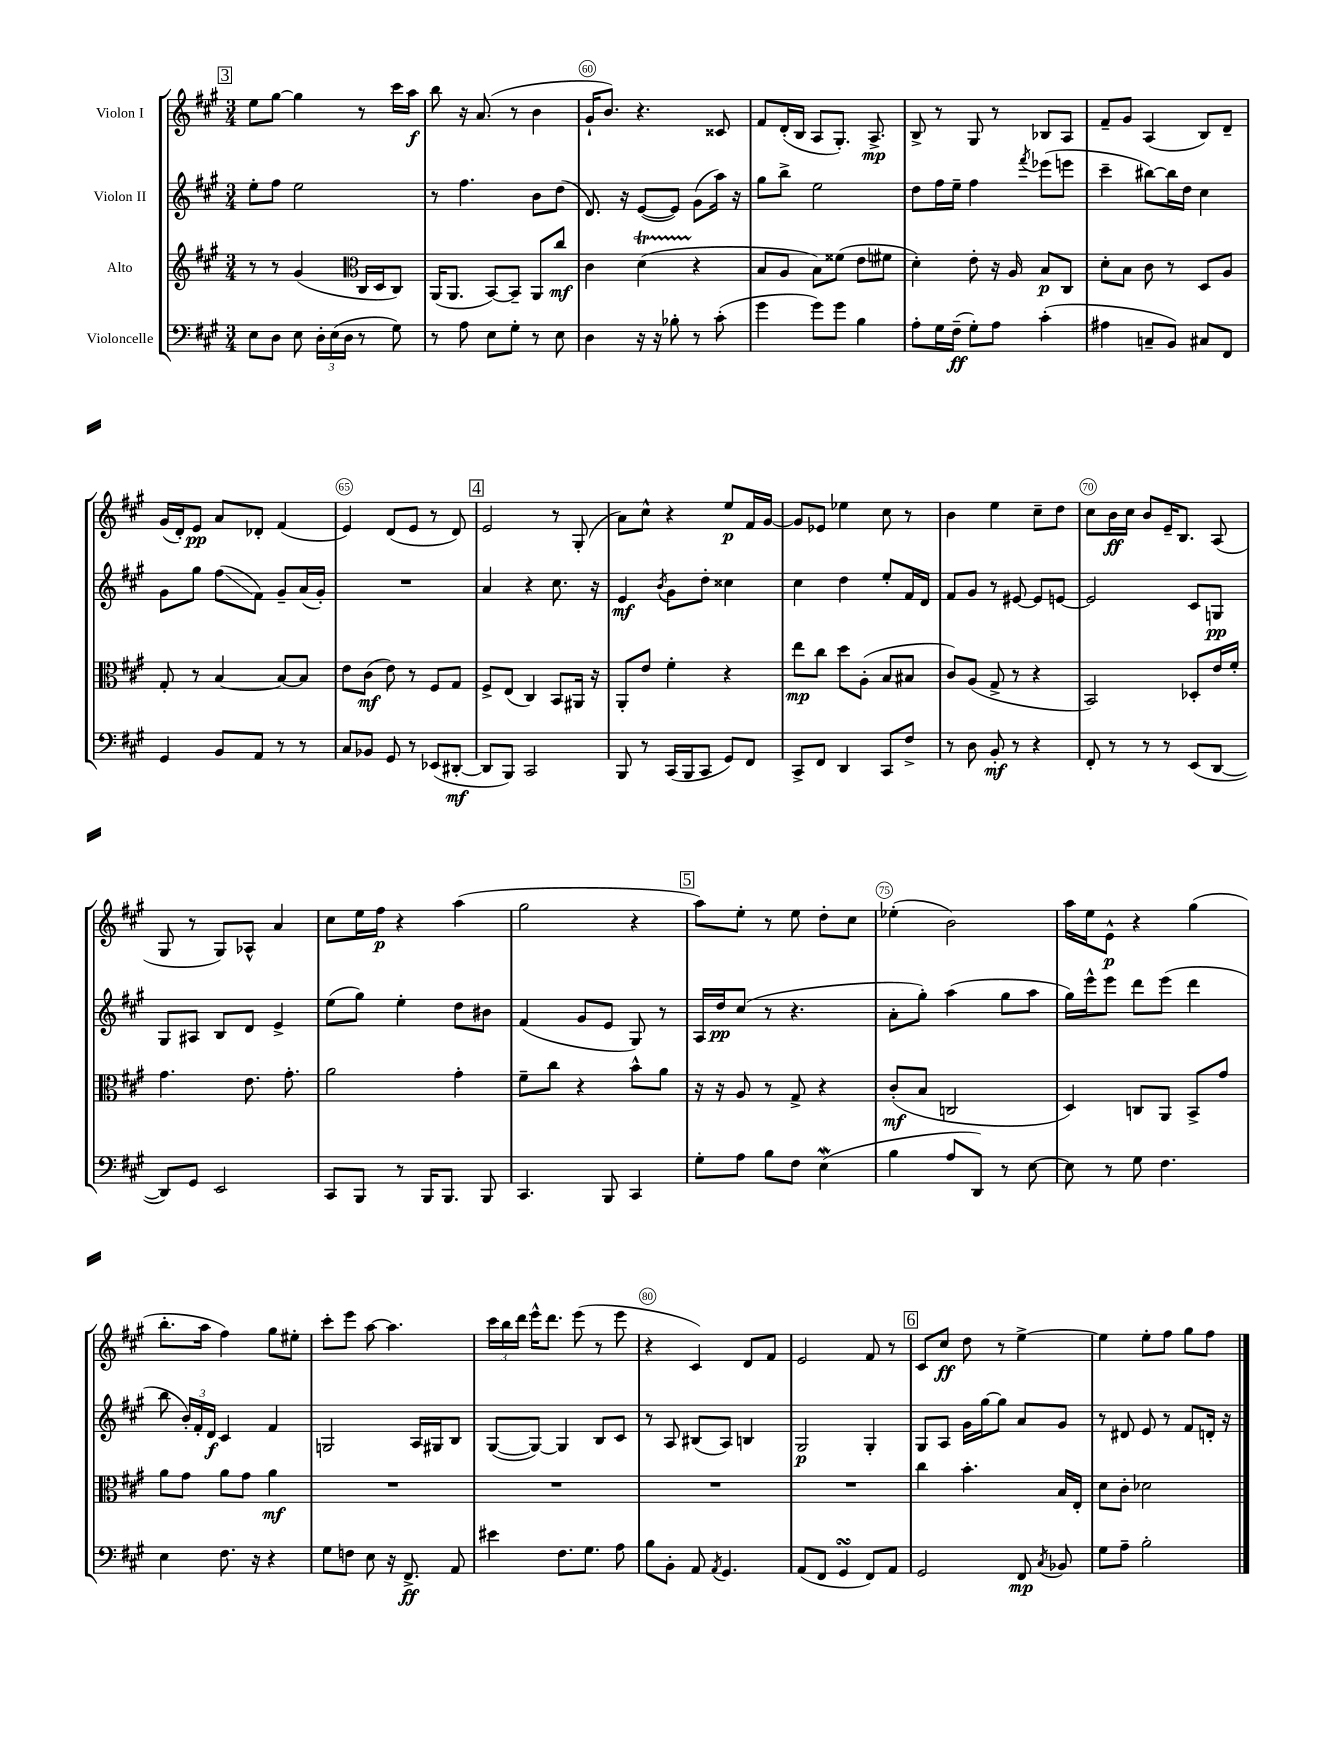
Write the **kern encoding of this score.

**kern	**kern	**kern	**kern
*staff4	*staff3	*staff2	*staff1
*clefF4	*clefG2	*clefG2	*clefG2
*k[f#c#g#]	*k[f#c#g#]	*k[f#c#g#]	*k[f#c#g#]
*M3/4	*M3/4	*M3/4	*M3/4
8E\L	8r	8ee'\L	8ee\L
8D\J	8r	8ff#\J	[8gg#\J
8E\	(4g#/	2ee\	4gg#\]
24D'\LL	.	.	.
(24E\	.	.	.
24D\JJ	.	.	.
*	*clefC3	*	*
8r	16C#/LL	.	8r
.	16D/J	.	.
8G#\)	8C#/J)	.	16ccc#\LL
.	.	.	16aa\JJ
=	=	=	=
8r	(16AA/LK	8r	8bb\
.	8.AA/J	.	.
8A\	.	4.ff#\	16r
.	.	.	(8.a/
8E\L	[8BB/L)	.	.
8G#'\J	8BB~/]J	.	8r
8r	8AA/L	8b\L	4b\
8E\	8cc#/J	(8dd\J	.
=	=	=	=
4D\	4c#\	8.d/)	16g#`/LK
.	.	.	8.b/J)
.	.	16r	.
16r	(4d\	([8e/L	4.r
16r	.	.	.
8B-'\	.	8e/]J)	.
8r	4r	(8g#\L	.
(8c#'\	.	16aa\Jk)	8c##/
.	.	16r	.
=	=	=	=
4g#\	8B/L	8gg#\L	8f#/L
.	8A/J	8bb^\J	(16d'/L
.	.	.	16B/JJ
8g#\L)	8B\L)	2ee\	8A/L
8g#\J	(8f##\J	.	8.G#'/J)
4B\	8e\L	.	.
.	.	.	8.A^/
.	8f#\J	.	.
=	=	=	=
8A'\L	4d'\)	8dd\L	8B^/
16G#\L	.	16ff#\L	8r
(16F#~\JJ	.	16ee~\JJ	.
8G#'\L)	8e'\	4ff#\	8G#/
8A\J	16r	.	8r
.	16A/	.	.
.	.	8qfff#/	.
(4c#'\	8B/L	(8eee-\L	8B-/L
.	8C#/J	8eee\J	8A/J
=	=	=	=
4A#\	8d'\L	4ccc#~\	8f#~/L
.	8B\J	.	8g#/J
8C~/L	8c#\	[8bb#\L)	(4A/
8BB/J)	8r	16bb#\]L	.
.	.	16dd\JJ	.
8C#/L	8D/L	4cc#\	8B/L)
8FF#/J	8A/J	.	8d~/J
=	=	=	=
4GG#/	8G#'/	8g#\L	(16g#/LL
.	.	.	16d'/J)
.	8r	8gg#\J	8e/J
8BB/L	[4B/	(8ff#\L	8a/L
8AA/J	.	8f#\J)	8d-'/J
8r	8B/_L	8g#~/L	(4f#/
8r	8B/]J	(16a/L	.
.	.	16g#'/JJ)	.
=	=	=	=
8C#/L	8e\L	2.r	4e/)
8BB-/J	(8c#\J	.	.
8GG#/	8e\)	.	(8d/L
8r	8r	.	8e/J
(8EE-/L	8F#/L	.	8r
[8DD#'/J	8G#/J	.	8d/)
=	=	=	=
8DD#/]L	8F#^/L	4a/	2e/
8BBB/J)	(8E/J	.	.
2CC#/	4C#/)	4r	.
.	8BB/L	8.cc#\	8r
.	16AA#/Jk	.	(8G#'/
.	16r	16r	.
=	=	=	=
8BBB/	8AA'/L	4e/	8a\L)
8r	8e/J	.	8cc#^^\J
.	.	8qb/	.
(16CC#/LL	4f#'\	8g#\L	4r
16BBB/J	.	.	.
8CC#/J	.	8dd'\J	.
8GG#/L)	4r	4cc##\	8ee/L
8FF#/J	.	.	16f#/L
.	.	.	[16g#/JJ
=	=	=	=
8CC#^/L	8ee\L	4cc#\	8g#/]L
8FF#/J	8cc#\J	.	8e-/J
4DD/	8dd\L	4dd\	4ee-\
.	(8A'\J	.	.
8CC#/L	8B/L	8ee'/L	8cc#\
8F#^/J	8B#/J	16f#/L	8r
.	.	16d/JJ	.
=	=	=	=
8r	8c#/L)	8f#/L	4b\
8D\	(8A/J	8g#/J	.
8BB'/	8G#^/	8r	4ee\
8r	8r	[8e#/	.
4r	4r	8e#/]L	8cc#~\L
.	.	[8e/J	8dd\J
=	=	=	=
8FF#'/	2BB/)	2e/]	8cc#\L
8r	.	.	16b\L
.	.	.	16cc#\JJ
8r	.	.	8b/L
8r	.	.	16e~/K
.	.	.	8.B/J
(8EE/L	8D-'/L	8c#/L	.
[8DD/J	16e/L	8G/J	(8A/
.	16f#'/JJ	.	.
=	=	=	=
8DD/]L)	4.g#\	8G#/L	8G#/
8GG#/J	.	8A#/J	8r
2EE/	.	8B/L	8G#/L)
.	8.e\	8d/J	8A-^^/J
.	.	4e^/	4a/
.	8.g#'\	.	.
=	=	=	=
8CC#/L	2a\	(8ee\L	8cc#\L
8BBB/J	.	8gg#\J)	16ee\L
.	.	.	16ff#\JJ
8r	.	4ee'\	4r
16BBB/LK	.	.	.
8.BBB/J	.	.	.
.	4g#'\	8dd\L	(4aa\
8BBB/	.	8b#\J	.
=	=	=	=
4.CC#/	8f#~\L	(4f#/	2gg#\
.	8cc#\J	.	.
.	4r	8g#/L	.
8BBB/	.	8e/J	.
4CC#/	8b^^\L	8G#/)	4r
.	8a\J	8r	.
=	=	=	=
8G#'\L	16r	16A/LL	8aa\L)
.	16r	16dd/J	.
8A\J	8A/	(8cc#/J	8ee'\J
8B\L	8r	8r	8r
8F#\J	8G#^/	4.r	8ee\
(4E\	4r	.	8dd'\L
.	.	.	8cc#\J
=	=	=	=
4B\	(8c#'/L	8a'\L	(4ee-'\
.	8B/J	8gg#'\J)	.
8A/L	2C/	(4aa\	2b\)
8DD/J)	.	.	.
8r	.	8gg#\L	.
[8E\	.	8aa\J	.
=	=	=	=
8E\]	4D/)	16gg#\LL)	16aa\LL
.	.	16eee^^\J	16ee\J
8r	.	8eee\J	8e^^\J
8G#\	8C/L	8ddd\L	4r
4.F#\	8AA/J	(8eee\J	.
.	8BB^/L	4ddd\	(4gg#\
.	8g#/J	.	.
=	=	=	=
4E\	8a\L	8bb\	8.bb'\L
.	8g#\J	24b'/LL)	.
.	.	24f#'/	.
.	.	.	16aa\Jk
.	.	24d/JJ	.
8.F#\	8a\L	4c#/	4ff#\)
.	8g#\J	.	.
16r	.	.	.
4r	4a\	4f#/	8gg#\L
.	.	.	8ee#'\J
=	=	=	=
8G#\L	2.r	2G/	8ccc#'\L
8F\J	.	.	8eee\J
8E\	.	.	[8aa\
16r	.	.	4.aa\]
8.FF#^/	.	.	.
.	.	16A/LL	.
.	.	16G#/J	.
8AA/	.	8B/J	.
=	=	=	=
4e#\	2.r	([8G#/L	24ccc#\LL
.	.	.	24bb\
.	.	.	24ddd\JJ
.	.	8G#/_J)	16eee^^\LK
.	.	.	8.ddd\J
8.F#\L	.	4G#/]	.
.	.	.	(8eee\
8.G#\J	.	.	.
.	.	8B/L	8r
8A\	.	8c#/J	8eee\
=	=	=	=
8B\L	2.r	8r	4r
8BB'\J	.	8A/	.
8AA/	.	(8B#/L	4c#/)
8qAA/	.	.	.
4.GG#/	.	8A/J)	.
.	.	4B/	8d/L
.	.	.	8f#/J
=	=	=	=
(8AA/L	2.r	2G#/	2e/
8FF#/J	.	.	.
4GG#/	.	.	.
8FF#/L)	.	4G#'/	8f#/
8AA/J	.	.	8r
=	=	=	=
2GG#/	4cc#\	8G#/L	8c#/L
.	.	8A/J	8cc#/J
.	4.b'\	16g#\LL	8dd\
.	.	[16gg#\J	.
.	.	8gg#\]J	8r
8FF#/	.	8a/L	[4ee^\
8qC#/	.	.	.
8BB-/	16B/LL	8g#/J	.
.	16E'/JJ	.	.
=	=	=	=
8G#\L	8d\L	8r	4ee\]
8A~\J	8c#'\J	8d#/	.
2B'\	2d-\	8e/	8ee'\L
.	.	8r	8ff#\J
.	.	8f#/L	8gg#\L
.	.	16d'/Jk	8ff#\J
.	.	16r	.
==	==	==	==
*-	*-	*-	*-
